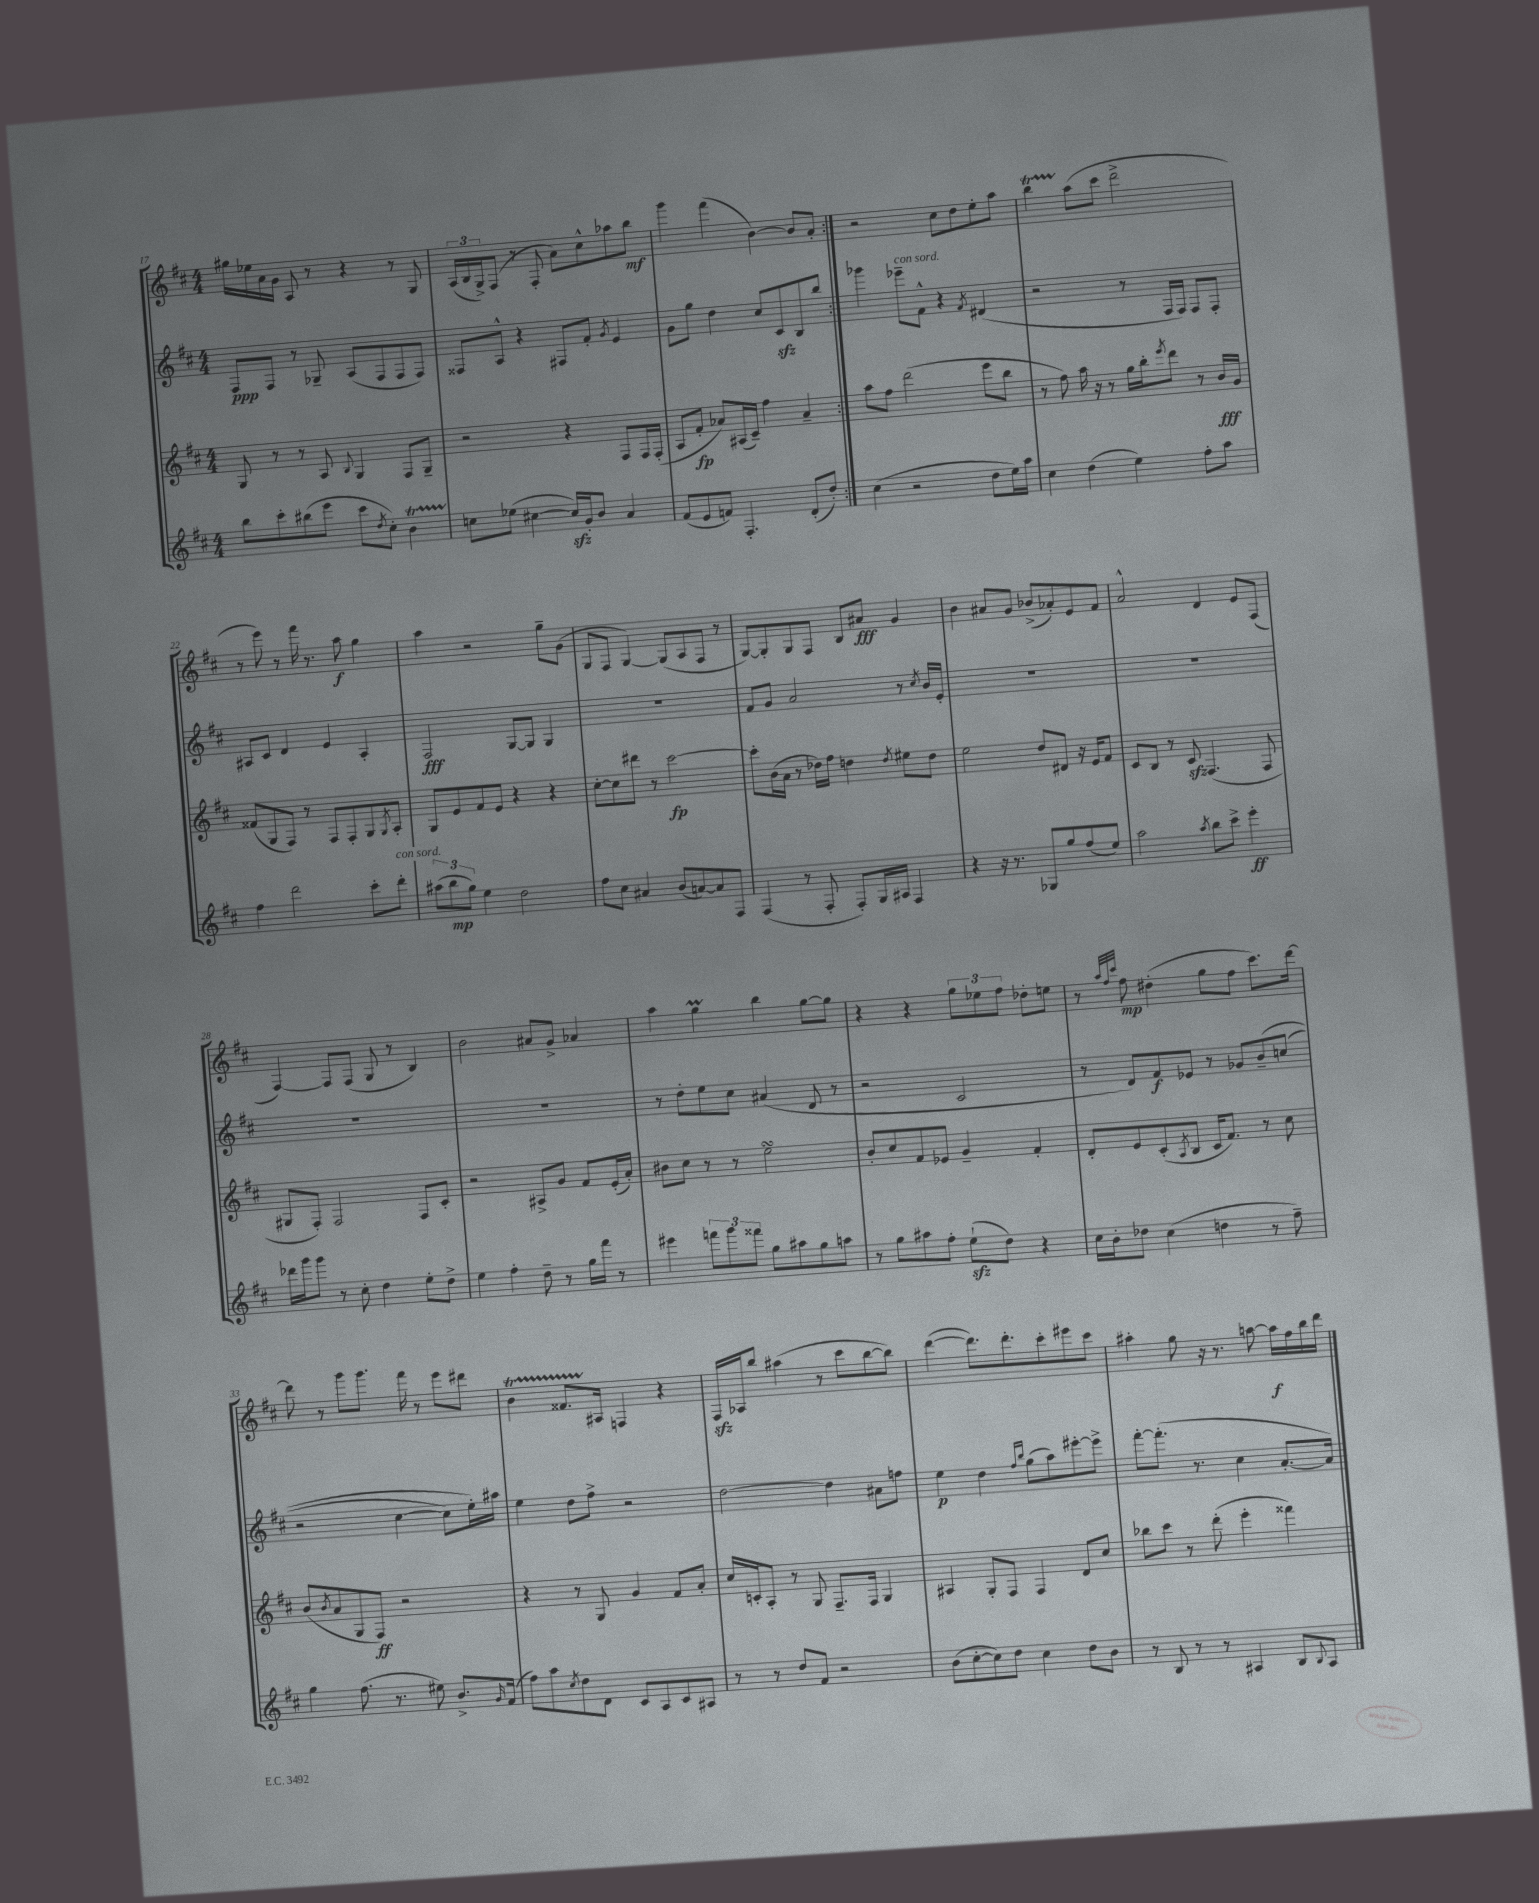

**kern	**dynam	**kern	**dynam	**kern	**dynam	**kern	**dynam
*part4	*part4	*part3	*part3	*part2	*part2	*part1	*part1
*staff4	*staff4	*staff3	*staff3	*staff2	*staff2	*staff1	*staff1
*clefG2	*	*clefG2	*	*clefG2	*	*clefG2	*
*k[f#c#]	*	*k[f#c#]	*	*k[f#c#]	*	*k[f#c#]	*
*M4/4	*	*M4/4	*	*M4/4	*	*M4/4	*
=17	=17	=17	=17	=17	=17	=17	=17
8bb\L	.	8G/	.	8F#/L	ppp	16gg#X\LL	.
.	.	.	.	.	.	16ee-X\	.
8ccc#'\	.	8r	.	8F#/J	.	16a\	.
.	.	.	.	.	.	16g\JJ	.
(8bb#X\	.	8r	.	8r	.	8A/	.
8eee\J	.	8A/	.	8G-X~/	.	8r	.
.	.	8qqB/	.	.	.	.	.
8ccc#\L	.	4G/	.	(8A/L	.	4r	.
8qdd/	.	.	.	.	.	.	.
8cc#'\J)	.	.	.	8F#/	.	.	.
4bT\	.	8F#/L	.	8F#/	.	8r	.
.	.	8G~/J	.	8F#/J)	.	8G/	.
=18	=18	=18	=18	=18	=18	=18	=18
8ccn\L	.	2r	.	8F##X/L	.	(24A/LL	.
.	.	.	.	.	.	24B/	.
.	.	.	.	.	.	24G^/J)	.
(8ee-X\J	.	.	.	8A^^/J	.	(8F#/J	.
[4cc#X\	.	.	.	4r	.	8r	.
.	.	.	.	.	.	8F#'/	.
16cc#zz/LL])	.	4r	.	8F#X/L	.	8a\L)	.
16g'/J	.	.	.	.	.	.	.
8b/J	.	.	.	8f#'/J	.	8cc#^^\	.
.	.	.	.	8qg/	.	.	.
4a/	.	8F#/L	.	4e/	.	8aa-X\	.
.	.	16F#/L	.	.	.	8bb\J	mf
.	.	(16F#'/JJ	.	.	.	.	.
=19	=19	=19	=19	=19	=19	=19	=19
(8f#/L	.	8A/L	.	8g\L	.	4ggg\	.
8e/	.	8f#'/J	fp	8gg\J	.	.	.
8fn/J)	.	8a-X/L)	.	4dd\	.	(4fff#\	.
4.F#'/	.	(16A#X/L	.	.	.	.	.
.	.	16c#~/JJ)	.	.	.	.	.
.	.	4ff#\	.	8cc#/L	.	[4b\)	.
.	.	.	.	8c#zz/	.	.	.
(8d'/L	.	4a-~/	.	8B/	.	8b/L]	.
8dd'/J)	.	.	.	8bb/J	.	8a'/J	.
=20:|!	=20:|!	=20:|!	=20:|!	=20:|!	=20:|!	=20:|!	=20:|!
(4cc#\	.	8aa\L	.	4ggg-X\	.	2r	.
.	.	8ff#\J	.	.	.	.	.
!	!	!	!	!LO:TX:a:i:t=con sord.	!	!	!
2r	.	(2ddd\	.	8eee-X~\L	.	.	.
.	.	.	.	8f#^^\J	.	.	.
.	.	.	.	4r	.	8cc#\L	.
.	.	.	.	.	.	8dd\	.
.	.	.	.	8qf#/	.	.	.
8dd\L	.	8eee\L	.	(4d#X/	.	8ee'\	.
16ee\L)	.	8bb\J	.	.	.	8aa\J	.
16aa\JJ	.	.	.	.	.	.	.
=21	=21	=21	=21	=21	=21	=21	=21
4cc#\	.	8r	.	2r	.	4bbT\	.
.	.	8ff#\)	.	.	.	.	.
(4dd\	.	16aa\	.	.	.	(8aa\L	.
.	.	16r	.	.	.	.	.
.	.	8r	.	.	.	8ccc#\J	.
4ee\)	.	16gg\LL	.	8r	.	2ddd^\	.
.	.	16bb'\J	.	.	.	.	.
.	.	8qeee/	.	.	.	.	.
.	.	8ddd\J	.	16F#/LL	.	.	.
.	.	.	.	16F#/JJ)	.	.	.
8ff#'\L	.	8r	.	8F#/L	.	.	.
8aa\J	.	16b/LL	fff	8F#'/J	.	.	.
.	.	16g/JJ	.	.	.	.	.
!!LO:LB:g=z
=22	=22	=22	=22	=22	=22	=22	=22
4ff#\	.	(8f##X/L	.	8A#X/L	.	8r	.
.	.	8G/	.	8c#/J	.	8eee\)	.
2ddd\	.	8F#/J)	.	4d/	.	8r	.
.	.	8r	.	.	.	16fff#\	.
.	.	.	.	.	.	8.r	.
.	.	8F#/L	.	4e/	.	.	.
.	.	8F#'/	.	.	.	8aa\	f
8ccc#'\L	.	8G/	.	4A#'/	.	4gg\	.
.	.	8qG/	.	.	.	.	.
!LO:TX:a:i:t=con sord.	!	!	!	!	!	!	!
8ddd'\J	.	8A'/J	.	.	.	.	.
=23	=23	=23	=23	=23	=23	=23	=23
(12aa#X\L	.	8G/L	.	2F#/	fff	4aa\	.
12bb\	mp	.	.	.	.	.	.
.	.	8e/	.	.	.	.	.
12gg\J)	.	.	.	.	.	.	.
4ee\	.	8f#/	.	.	.	2r	.
.	.	8e/J	.	.	.	.	.
2dd\	.	4r	.	[8G/L	.	.	.
.	.	.	.	8G/J]	.	.	.
.	.	4r	.	4G/	.	8gg~\L	.
.	.	.	.	.	.	(8g\J	.
=24	=24	=24	=24	=24	=24	=24	=24
8ff#\L	.	[8cc#'\L	.	1r	.	8G/L	.
8cc#\J	.	8cc#\]	.	.	.	8F#/J	.
4a#X/	.	8ddd#X\J	.	.	.	[4G/)	.
.	.	8r	.	.	.	.	.
(8b/L	.	[2ccc#\	fp	.	.	(8G/L]	.
[8an/)	.	.	.	.	.	8A/	.
8a/]	.	.	.	.	.	8F#/J	.
8F#/J	.	.	.	.	.	8r	.
=25	=25	=25	=25	=25	=25	=25	=25
(4F#/	.	8ccc#'\L]	.	8f#/L	.	[8G/L)	.
.	.	(16b\L	.	8g/J	.	8G'/]	.
.	.	16a\JJ	.	.	.	.	.
8r	.	8r	.	2a/	.	8G/	.
8F#'/	.	16dd-X\LL)	.	.	.	8F#/J	.
.	.	16ff#\JJ	.	.	.	.	.
8F#'/L)	.	4ddn\	.	.	.	8B/L	.
16G/L	.	.	.	.	.	8a#X/J	fff
16A#X/JJ	.	.	.	.	.	.	.
.	.	8qdd/	.	.	.	.	.
4F#/	.	8ee#X\L	.	8r	.	4g/	.
.	.	.	.	8qcc#/	.	.	.
.	.	8dd\J	.	16b/LL	.	.	.
.	.	.	.	16e'/JJ	.	.	.
=26	=26	=26	=26	=26	=26	=26	=26
4r	.	2ee\	.	1r	.	4b\	.
16r	.	.	.	.	.	8a#X/L	.
8.r	.	.	.	.	.	.	.
.	.	.	.	.	.	8g/J	.
8G-X/L	.	8dd/L	.	.	.	(8b-X^/L	.
8gg/	.	8d#X/J	.	.	.	8a-X'/)	.
(8ff#/	.	16r	.	.	.	8e/	.
.	.	16e/KL	.	.	.	.	.
8ee/J)	.	8f#/J	.	.	.	8f#/J	.
=27	=27	=27	=27	=27	=27	=27	=27
2aa\	.	8c#/L	.	1r	.	2a^^/	.
.	.	8B/J	.	.	.	.	.
.	.	8r	.	.	.	.	.
.	.	8c#zz/	.	.	.	.	.
8qaa/	.	.	.	.	.	.	.
8bb\L	.	(4.F#/	.	.	.	4d/	.
8ccc#^\J	.	.	.	.	.	.	.
4eee'\	ff	.	.	.	.	8e/L	.
.	.	8F#/	.	.	.	(8F#/J	.
!!LO:LB:g=z
=28	=28	=28	=28	=28	=28	=28	=28
16ddd-X\LL	.	8G#X/L	.	1r	.	[4F#/)	.
16ggg\J	.	.	.	.	.	.	.
8ggg\J	.	8F#'/J)	.	.	.	.	.
8r	.	2F#/	.	.	.	8F#/L]	.
8cc#'\	.	.	.	.	.	(8F#/J	.
4dd\	.	.	.	.	.	8G/	.
.	.	.	.	.	.	8r	.
8ee'\L	.	8F#/L	.	.	.	4B/)	.
8dd^\J	.	8c#'/J	.	.	.	.	.
=29	=29	=29	=29	=29	=29	=29	=29
4ee\	.	2r	.	1r	.	2b\	.
4ff#'\	.	.	.	.	.	.	.
8dd~\	.	8A#X^/L	.	.	.	8a#X/L	.
8r	.	8g/J	.	.	.	8g^/J	.
16gg\LL	.	8f#/L	.	.	.	4a-X/	.
16fff#\JJ	.	.	.	.	.	.	.
8r	.	(16e'/L	.	.	.	.	.
.	.	16a'/JJ)	.	.	.	.	.
=30	=30	=30	=30	=30	=30	=30	=30
4eee#X\	.	8b#X\L	.	8r	.	4aa\	.
.	.	8cc#\J	.	8dd'\L	.	.	.
12fffn\L	.	8r	.	8ee\	.	4ggM\	.
12ggg\	.	.	.	.	.	.	.
.	.	8r	.	8cc#\J	.	.	.
12fff##X\J	.	.	.	.	.	.	.
8gg\L	.	2eesSSS\	.	(4a#X/	.	4bb\	.
8aa#X\	.	.	.	.	.	.	.
8gg\	.	.	.	8d/	.	[8gg\L	.
8aan\J	.	.	.	8r	.	8gg\J]	.
=31	=31	=31	=31	=31	=31	=31	=31
8r	.	8b'/L	.	2r	.	4r	.
8gg\L	.	8cc#/	.	.	.	.	.
8aa#X\	.	8f#/	.	.	.	4r	.
8ff#'\J	.	8e-X/J	.	.	.	.	.
(8eezz`\L	.	4g~/	.	2c#/	.	12gg\L	.
.	.	.	.	.	.	12ee-X\	.
8dd\J)	.	.	.	.	.	.	.
.	.	.	.	.	.	12ff#\J	.
4r	.	4f#'/	.	.	.	8dd-X'\L	.
.	.	.	.	.	.	8een\J	.
=32	=32	=32	=32	=32	=32	=32	=32
16cc#\LL	.	8d'/L	.	8r	.	8r	.
16b'\J	.	.	.	.	.	.	.
.	.	.	.	.	.	32qqaa/LLL	.
.	.	.	.	.	.	32qqff#/	.
.	.	.	.	.	.	32qqccc#/JJJ	.
8dd-X\J	.	8e/	.	8d/L)	.	8ff#\	mp
(4cc#\	.	(8c#'/	.	8f#/	f	(4dd#X'\	.
.	.	8qA/	.	.	.	.	.
.	.	8B/J	.	8e-X/J	.	.	.
4ddn\	.	16c#/KL	.	8r	.	8gg\L	.
.	.	8.f#/J)	.	.	.	.	.
.	.	.	.	8g-X/L	.	8ff#\J	.
8r	.	8r	.	(8b~/	.	8.ccc#\L)	.
8ff#~\)	.	8cc#\	.	(8ccn/J	.	.	.
.	.	.	.	.	.	[16ddd\Jk	.
!!LO:LB:g=z
=33	=33	=33	=33	=33	=33	=33	=33
4gg\	.	(8b/L	.	2r	.	8ddd\]	.
.	.	8qb/	.	.	.	.	.
.	.	8a/	.	.	.	8r	.
(8.ff#\	.	8G/	.	.	.	8ggg\L	.
.	.	8F#/J)	ff	.	.	8.ggg\J	.
8.r	.	.	.	.	.	.	.
.	.	2r	.	[4cc#\	.	.	.
.	.	.	.	.	.	16fff#\	.
8ee#X\)	.	.	.	.	.	8r	.
8.b^/L	.	.	.	8cc#\L])	.	8eee\L	.
.	.	.	.	16ee'\L)	.	8ddd#X\J	.
16qqg/	.	.	.	.	.	.	.
(16f#/Jk	.	.	.	16aa#X\JJ	.	.	.
=34	=34	=34	=34	=34	=34	=34	=34
8ff#\L)	.	4r	.	4ee\	.	4bT\	.
8aa\	.	.	.	.	.	.	.
8qcc#/	.	.	.	.	.	.	.
8dd\	.	8r	.	8dd\L	.	8.f##XTTT/L	.
8d\J	.	8G/	.	8ff#^\J	.	.	.
.	.	.	.	.	.	16A#X/Jk	.
8c#/L	.	4g/	.	2r	.	4Fn/	.
8A/	.	.	.	.	.	.	.
8c#/	.	8f#/L	.	.	.	4r	.
8A#X/J	.	8a'/J	.	.	.	.	.
=35	=35	=35	=35	=35	=35	=35	=35
8r	.	16cc#/LL	.	[2dd\	.	16F#zz/LL	.
.	.	16cn'/J	.	.	.	16A-X/J	.
8r	.	8A'/J	.	.	.	8bb/J	.
8dd/L	.	8r	.	.	.	(4aa#X\	.
8f#/J	.	8G/	.	.	.	.	.
2r	.	8.F#~/L	.	4dd\]	.	8r	.
.	.	.	.	.	.	8ccc#\L	.
.	.	16F#/Jk	.	.	.	.	.
.	.	4G/	.	8a#X\L	.	[8bb\	.
.	.	.	.	8ffn\J	.	8bb\J])	.
=36	=36	=36	=36	=36	=36	=36	=36
(8b\L	.	4A#X/	.	4ee\	p	([4ddd\	.
[8cc#'\	.	.	.	.	.	.	.
8cc#\])	.	8G'/L	.	4dd\	.	8.ddd\L])	.
8dd\J	.	8F#/J	.	.	.	.	.
.	.	.	.	.	.	8.ddd'\	.
.	.	.	.	16qqff#/LL	.	.	.
.	.	.	.	16qqbb/JJ	.	.	.
4cc#\	.	4F#/	.	(8gg\L	.	.	.
.	.	.	.	8aa\)	.	8ccc#'\	.
8dd\L	.	8d/L	.	[8eee#X'\	.	8eee#X\	.
8b\J	.	8cc#/J	.	8eee#^\J]	.	8ccc#\J	.
=37	=37	=37	=37	=37	=37	=37	=37
8r	.	8bb-X\L	.	[8fff#'\L	.	4aa#X'\	.
8B/	.	8ccc#\J	.	(8.fff#'\J]	.	.	.
8r	.	8r	.	.	.	8gg\	.
.	.	.	.	8.r	.	.	.
8r	.	(8ddd'\	.	.	.	16r	.
.	.	.	.	.	.	8.r	.
4A#X/	.	4eee'\	.	4cc#\	.	.	.
.	.	.	.	.	.	[8aan\	.
8B/L	.	4fff##X\)	.	[8.a'/L	.	16aa\LL]	f
.	.	.	.	.	.	16ff#\	.
8qqB/	.	.	.	.	.	.	.
8A#/J	.	.	.	.	.	16bb\	.
.	.	.	.	16a/Jk])	.	16ddd\JJ	.
==	==	==	==	==	==	==	==
*-	*-	*-	*-	*-	*-	*-	*-
